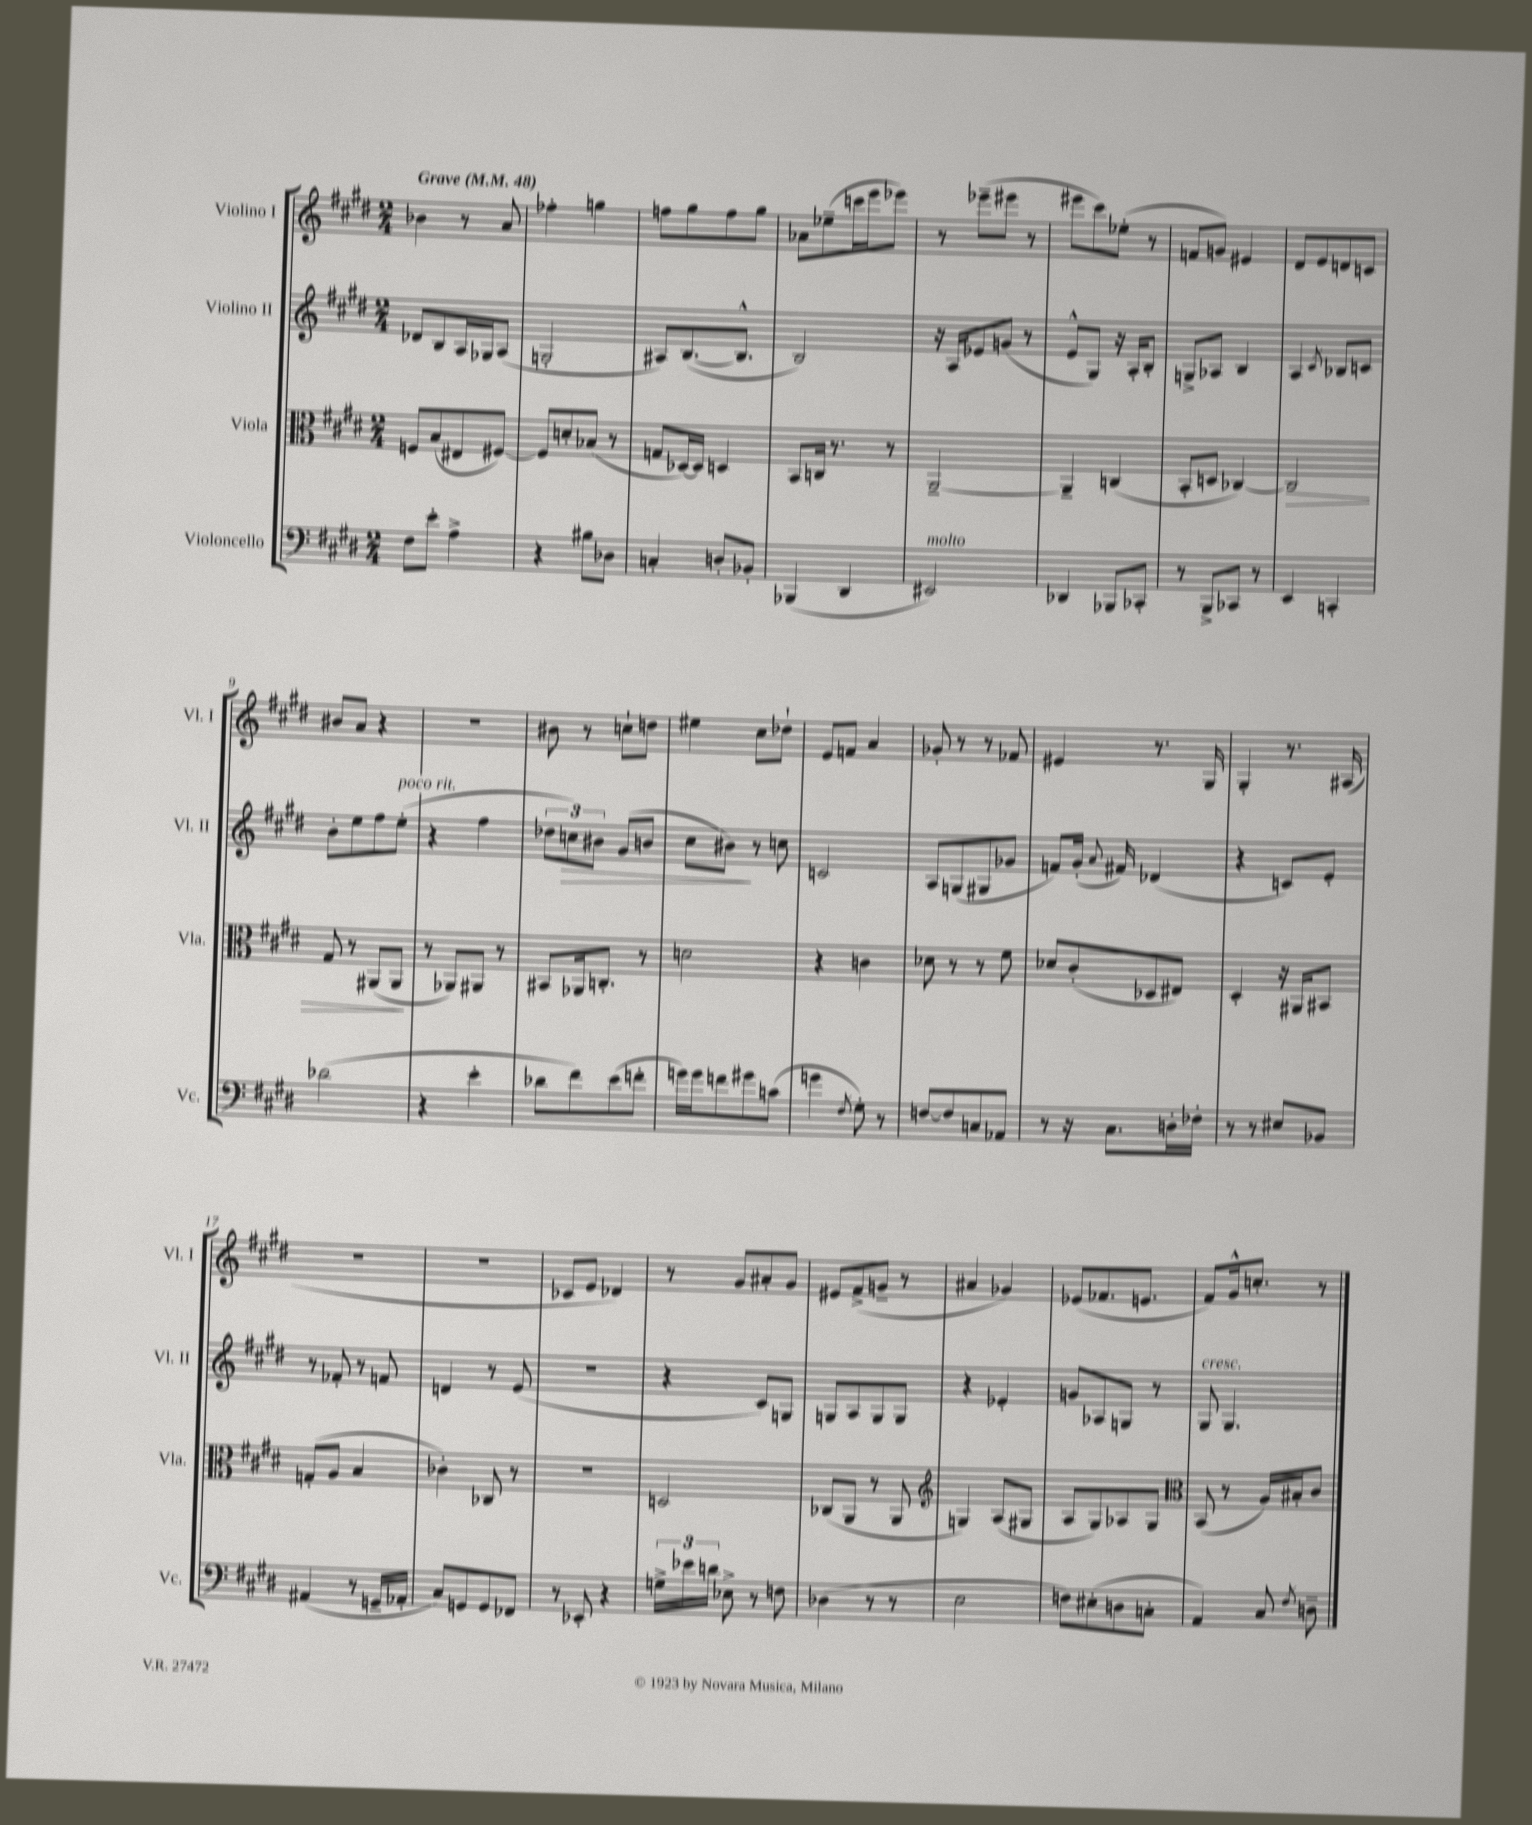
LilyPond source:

<<
\new StaffGroup <<
\new Staff = "s0" \with { instrumentName = "Violino I" shortInstrumentName = "Vl. I" } {
    \clef treble \key e \major \numericTimeSignature \time 2/4 \tempo "Grave" 4 = 48
    \autoBeamOff bes'4 r8 a'8 |
    fes''4-. g''4 |
    f''8[ gis''8 f''8 gis''8] |
    aes'8[ ees''8--( c'''16 e'''16 ees'''8]) |
    r8 ees'''8[--( eis'''8] r8 |
    eis'''8[ cis'''8) ees''8]-.( r8 |
    f'8[ g'8]) eis'4 |
    dis'8[ e'8 d'8 c'8] |
    bis'8[ a'8] r4 |
    R2 |
    bis'8 r8 c''8[-! d''8] |
    eis''4 cis''8[ des''8]-! |
    e'8[ f'8] a'4 |
    ges'8-. r8 r8 fes'8 |
    eis'4 r8. gis16 |
    gis4-. r8. ais16( |
    r2 |
    R2 |
    ces'8[ e'8] des'4) |
    r8 gis'8[ ais'8-. gis'8] |
    eis'8[ fis'8->( g'8]-- r8 |
    ais'4 ges'4) |
    ees'8[( fes'8. e'8.] |
    fis'8[) gis'16-^ c''8.]-. r8 \bar "|." |
}
\new Staff = "s1" \with { instrumentName = "Violino II" shortInstrumentName = "Vl. II" } {
    \clef treble \key e \major \numericTimeSignature \time 2/4
    \autoBeamOff des'8[ b8 a16 ges16 a8]( |
    g2-. |
    ais8[) b8.~( b8.]-^ |
    b2) |
    r16 a16[ ees'8 g'8]( r8 |
    e'8[-^ gis8]) r16 a16[-. b8]-. |
    g8[-> aes8] b4 |
    a4 \acciaccatura { cis'8 } bes8[ c'8] |
    b'8[-. e''8 fis''8 e''8]-.^\markup { \italic "poco rit." }( |
    r4 fis''4 |
    \tuplet 3/2 { des''8[ c''8\>) bis'8] } gis'8[( b'8] |
    cis''8[ bis'8]\!) r8 c''8 |
    c'2 |
    a8[ g8( gis8 ges'8] |
    f'8[) gis'16]-.( \appoggiatura { a'8 } fis'16) des'4( |
    r4 c'8[) e'8]-. |
    r8 fes'8-. r8 f'8 |
    d'4 r8 e'8( |
    r2 |
    r4 cis'8[) g8] |
    g8[ a8 g8 g8] |
    r4 ees'4-. |
    g'8[ aes8 g8] r8 |
    gis8^\markup { \italic "cresc." } gis4. \bar "|." |
}
\new Staff = "s2" \with { instrumentName = "Viola" shortInstrumentName = "Vla." } {
    \clef alto \key e \major \numericTimeSignature \time 2/4
    \autoBeamOff f8[ b8( eis8 fis8]~) |
    fis8[ d'8-. bes8]( r8 |
    g8[ des16~) des16] d4 |
    b,8[ c16] r8. r8 |
    a,2~-- |
    a,4-- c4( |
    b,8[-. d8] ces4~) |
    ces2\> |
    gis8 r8 ais,8[( ais,8]\! |
    r8 aes,8[) ais,8] r8 |
    bis,8[ aes,16 c8.]-. r8 |
    d'2 |
    r4 c'4 |
    des'8 r8 r8 fis'8 |
    des'8[ cis'8-.( des8 eis8]) |
    dis4-. r16 ais,16[ bis,8] |
    g8[-.( a8] b4 |
    ces'4-.) ces8 r8 |
    R2 |
    d2 |
    ces8[( a,8] r8 a,8 |
    \clef treble g4) a8[( gis8] |
    a8[ gis8) aes8 gis8] |
    \clef alto b,8( r8 a16[) bis16-. cis'8] \bar "|." |
}
\new Staff = "s3" \with { instrumentName = "Violoncello" shortInstrumentName = "Vc." } {
    \clef bass \key e \major \numericTimeSignature \time 2/4
    \autoBeamOff fis8[ e'8]-. a4-> |
    r4 bis8[ des8] |
    c4-. d8[-. bes,8]-. |
    bes,,4( dis,4 |
    eis,2^\markup { \italic "molto" }) |
    des,4 bes,,8[ ces,8]-. |
    r8 b,,8[-> ces,8] r8 |
    e,4 c,4-. |
    des'2( |
    r4 e'4-. |
    des'8[ fis'8) e'8( f'8]-. |
    g'16[) g'16 f'8 gis'8 c'8]( |
    g'4 \acciaccatura { fis8 } gis8-.) r8 |
    f8[~ f8 c8 aes,8] |
    r8 r16 cis8.[ d16-. fes16]-. |
    r8 r8 eis8[ bes,8] |
    ais,4( r8 g,16[-- aes,16]-. |
    cis8[) g,8 g,8 fes,8] |
    r8 ees,8-. r4 |
    \tuplet 3/2 { g16[-> ees'16 d'16] } ees8-> r8 f8 |
    des4( r8 r8 |
    e2 |
    f8[) eis8-.( d8 c8]-. |
    a,4) cis8 \acciaccatura { fis8 } d8-- \bar "|." |
}
>>
>>
